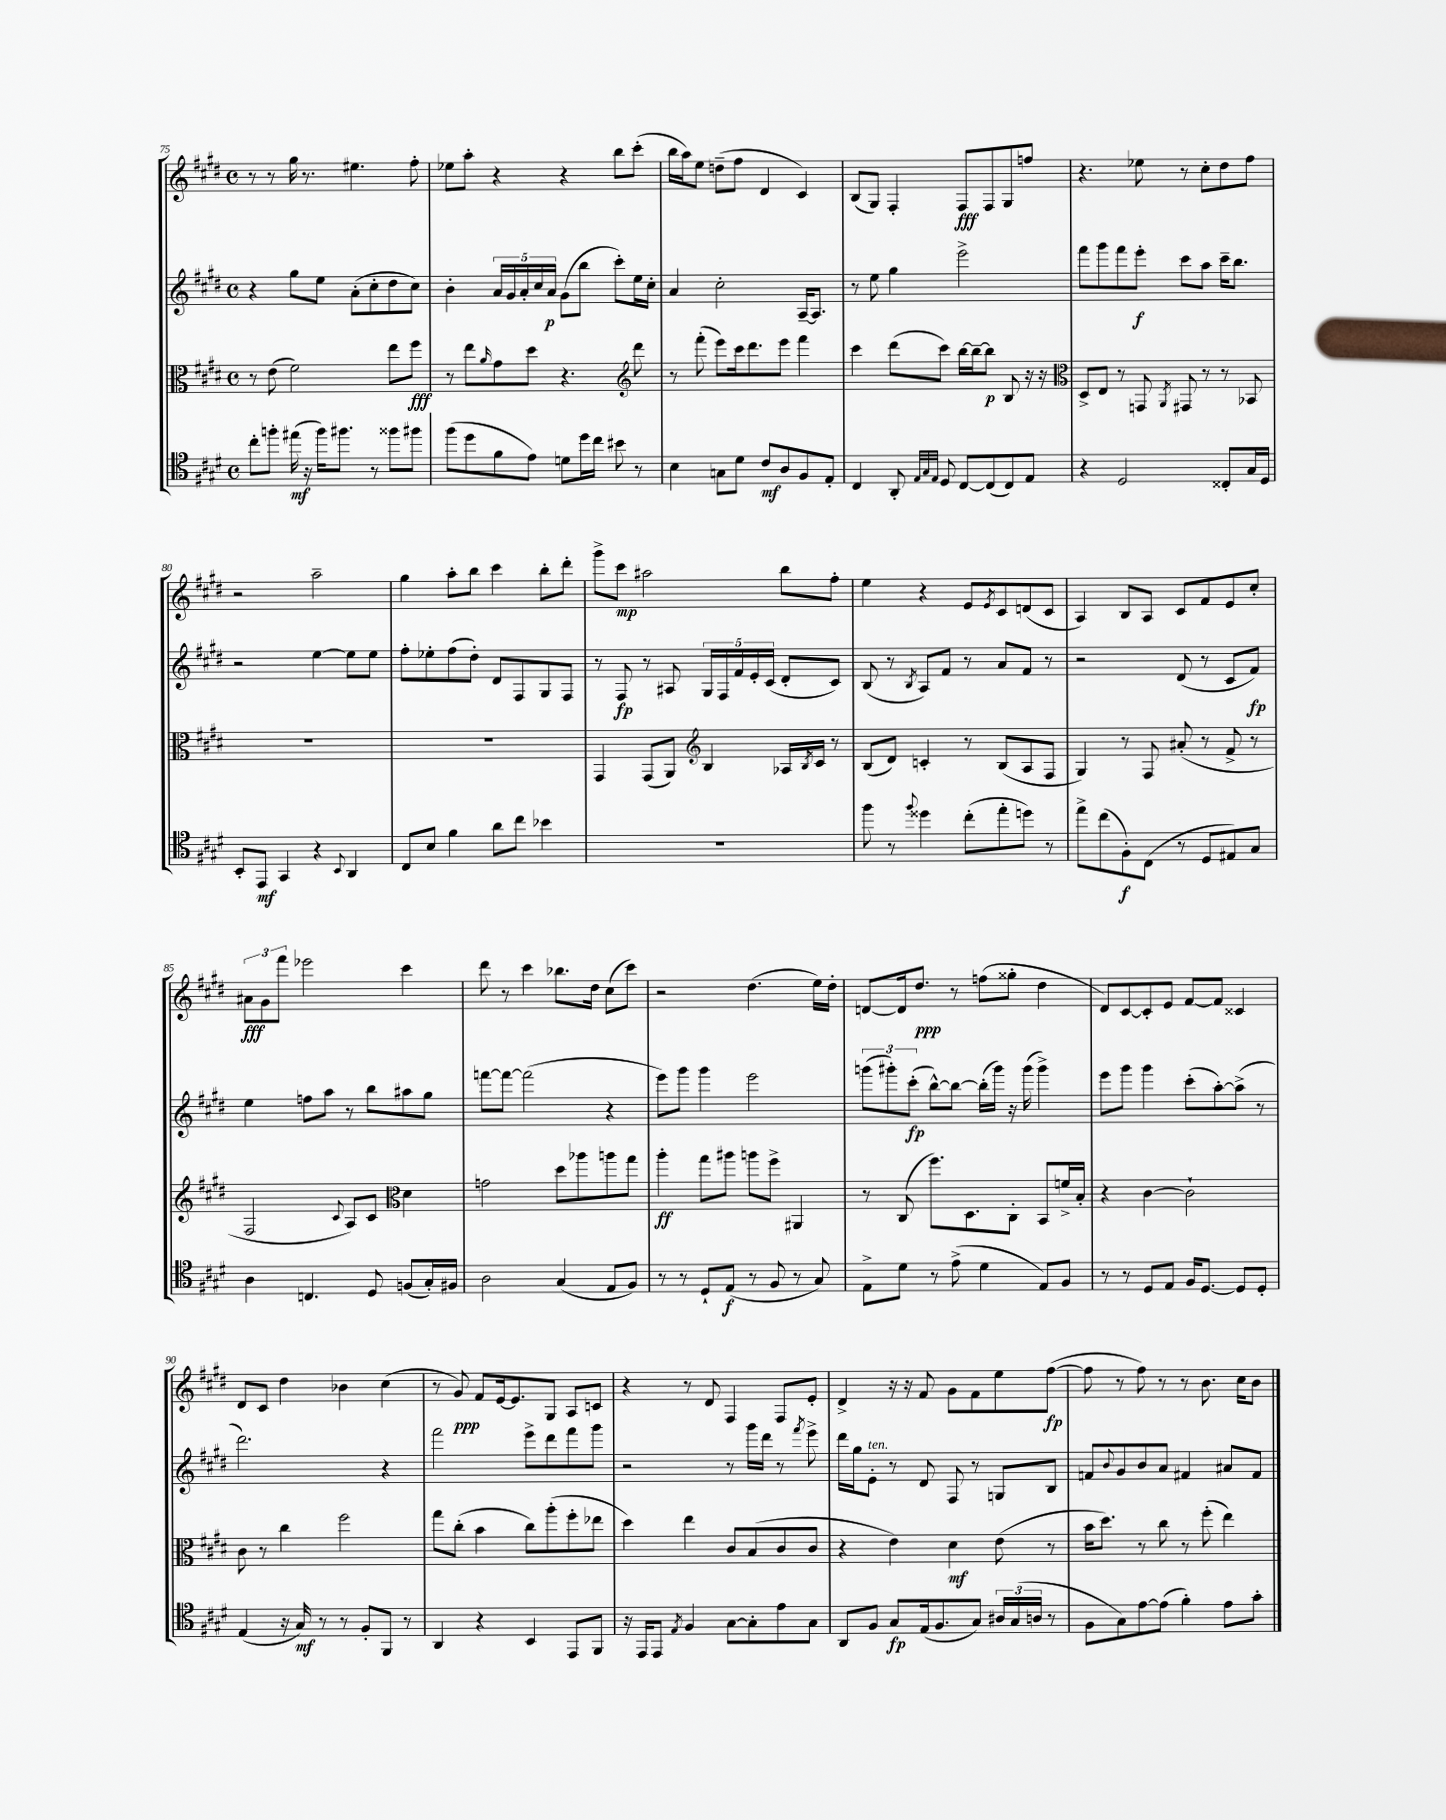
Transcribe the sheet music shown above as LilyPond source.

<<
\new StaffGroup <<
\new Staff = "s0" {
    \clef treble \key e \major \defaultTimeSignature \time 4/4
    r8 r8 gis''16 r8. eis''4. fis''8-. |
    ees''8 a''8-. r4 r4 b''8 cis'''8-.( |
    b''16 a''16) e''8 d''8--( fis''8 dis'4 cis'4) |
    b8( gis8) fis4-. fis8\fff fis8 gis8 f''8 |
    r4. ees''8 r8 cis''8-. dis''8 fis''8 |
    r2 a''2-- |
    gis''4 a''8-. b''8 cis'''4 b''8-. dis'''8-. |
    gis'''8-> cis'''8\mp ais''2 b''8 fis''8-. |
    e''4 r4 e'8 \acciaccatura { e'8 } cis'8 d'8( cis'8 |
    a4) b8 a8 cis'8 fis'8 e'8 cis''8-. |
    \tuplet 3/2 { ais'8\fff gis'8 fis'''8 } ees'''2 cis'''4 |
    dis'''8 r8 cis'''4 bes''8. dis''16 cis''8( cis'''8) |
    r2 dis''4.( e''16) dis''16-. |
    d'8~ d'16 dis''8.\ppp r8 f''8( gisis''8-. dis''4 |
    dis'8) cis'8~ cis'8-. e'8 fis'8~ fis'8 cisis'4 |
    dis'8 cis'8 dis''4 bes'4 cis''4( |
    r8 gis'8\ppp) fis'8 e'16~ e'8. gis8 a8 c'8 |
    r4 r8 dis'8 fis4 fis8 e'8-. |
    dis'4-> r16 r16 fis'8 gis'8 fis'8 e''8 fis''8~\fp( |
    fis''8 r8 fis''8) r8 r8 b'8. cis''16 b'8 \bar "|." |
}
\new Staff = "s1" {
    \clef treble \key e \major \defaultTimeSignature \time 4/4
    r4 gis''8 e''8 a'8-.( cis''8-. dis''8 cis''8) |
    b'4-. \tuplet 5/4 { a'16 gis'16 a'16-. cis''16 a'16\p } gis'8( b''8 cis'''8-.) e''16 cis''16-. |
    a'4 cis''2-. a16~-- a8. |
    r8 e''8 gis''4 e'''2-> |
    fis'''8 gis'''8 fis'''8 e'''8-.\f cis'''8 a''8 cis'''16-- b''8. |
    r2 e''4~ e''8 e''8 |
    fis''8-. ees''8-. fis''8( dis''8-.) dis'8 fis8 gis8 fis8 |
    r8 fis8\fp r8 ais8 \tuplet 5/4 { gis16 fis16 fis'16 e'16-. cis'16( } dis'8-. cis'8) |
    b8( r8 \acciaccatura { b8 } a8) fis'8 r8 a'8 fis'8 r8 |
    r2 dis'8( r8 cis'8 fis'8\fp) |
    e''4 f''8 a''8 r8 b''8 ais''8 gis''8 |
    f'''8~ f'''8~ f'''2( r4 |
    e'''8) gis'''8 gis'''4 e'''2 |
    \tuplet 3/2 { g'''8( gis'''8-.) cis'''8-.\fp( } b''8~-^) b''8~ b''16-.( gis'''16) r16 gis'''16( gis'''4->) |
    e'''8 gis'''8 gis'''4 cis'''8-.( a''8~-.) a''8->( r8 |
    dis'''2.) r4 |
    fis'''2 e'''8-> dis'''8 fis'''8 gis'''8 |
    r2 r8 gis'''16 dis'''16 r8 \acciaccatura { fis'''8 } e'''8-> |
    dis'''16 gis''16 e'8-.^\markup { \italic "ten." } r8 dis'8 fis8 r8 g8 b8 |
    f'8 \appoggiatura { b'8 } gis'8 b'8 a'8 fis'4 ais'8 fis'8 \bar "|." |
}
\new Staff = "s2" {
    \clef alto \key e \major \defaultTimeSignature \time 4/4
    r8 e'8( fis'2) e''8 fis''8\fff |
    r8 e''8 \grace { a'16 } gis'8 dis''8 r4. \clef treble dis'''8 |
    r8 fis'''8-.( e'''8) cis'''16 dis'''8. e'''8 fis'''4 |
    cis'''4 dis'''8( cis'''8) b''16~ b''16~-- b''8\p b8 r16 r16 |
    \clef alto dis8-> e8 r8 g,8 \acciaccatura { a,8 } gis,8 r8 r8 bes,8 |
    R1 |
    R1 |
    gis,4 gis,8( a,8) \clef treble b4 aes16 \acciaccatura { b8 } cis'16 r8 |
    b8( dis'8) c'4-. r8 b8( a8 fis8 |
    gis4) r8 fis8 ais'8-.( r8 fis'8-> r8 |
    fis2 \appoggiatura { cis'8 } a8) cis'8 \clef alto dis'4 |
    g'2 dis''8 aes''8 a''8 gis''8 |
    a''4-.\ff gis''8 ais''8 a''8 fis''8-> ais,4 |
    r8 cis8( fis''8.) dis8. cis8-. b,8 f'16-> b16-. |
    r4 cis'4~ cis'2-! |
    cis'8 r8 cis''4 fis''2 |
    gis''8 cis''8-.( b'4 cis''8) a''8-.( fis''8-. ees''8 |
    dis''4) e''4 cis'8 b8( cis'8 cis'8 |
    r4 e'4) dis'4\mf e'8( r8 |
    b'16 dis''8.) r8 cis''8 r8 fis''8-.( e''4) \bar "|." |
}
\new Staff = "s3" {
    \clef tenor \key e \major \defaultTimeSignature \time 4/4
    cis''8-. f''8-. eis''16\mf( r16 f''16) fis''8. r8 fisis''8 fis''8 |
    fis''8( dis''8 fis'8 e'8) d'8 dis''16 cis''16 bis'8 r8 |
    b4 g8 dis'8 cis'8\mf a8 fis8 e8-. |
    cis4 a,8-. \grace { e32 gis32 e32 } dis8 cis8~ cis8( cis8) e8 |
    r4 dis2 cisis8-. gis16 dis16 |
    b,8-. e,8\mf gis,4 r4 \appoggiatura { b,8 } a,4 |
    cis8 b8 fis'4 a'8 cis''8 bes'4 |
    R1 |
    fis''8 r8 \appoggiatura { fis''8 } disis''4 cis''8-.( e''8-. d''8) r8 |
    e''8-> cis''8( fis8-.\f) cis8( r8 dis8 eis8) gis8 |
    a4 c4. dis8 f8( gis16-.) fis16 |
    a2 gis4( e8 fis8) |
    r8 r8 dis8-! e8\f( r8 fis8 r8 gis8) |
    e8-> dis'8 r8 e'8->( dis'4 e8) fis8 |
    r8 r8 dis8 e8 fis16 dis8.~ dis8 dis8-. |
    e4( r16 gis16\mf) r8 r8 fis8-. fis,8 r8 |
    a,4 r4 b,4 e,8 fis,8 |
    r16 e,16 e,8 \acciaccatura { e8 } fis4 gis8~ gis8-. e'8 gis8 |
    a,8 fis8 gis8\fp e16( fis8. gis8) \tuplet 3/2 { ais16 gis16( a16 } r8 |
    fis8 gis8) e'8~ e'8( fis'4-.) e'8 gis'8-. \bar "|." |
}
>>
>>
\layout { \context { \Score currentBarNumber = #75 } }
